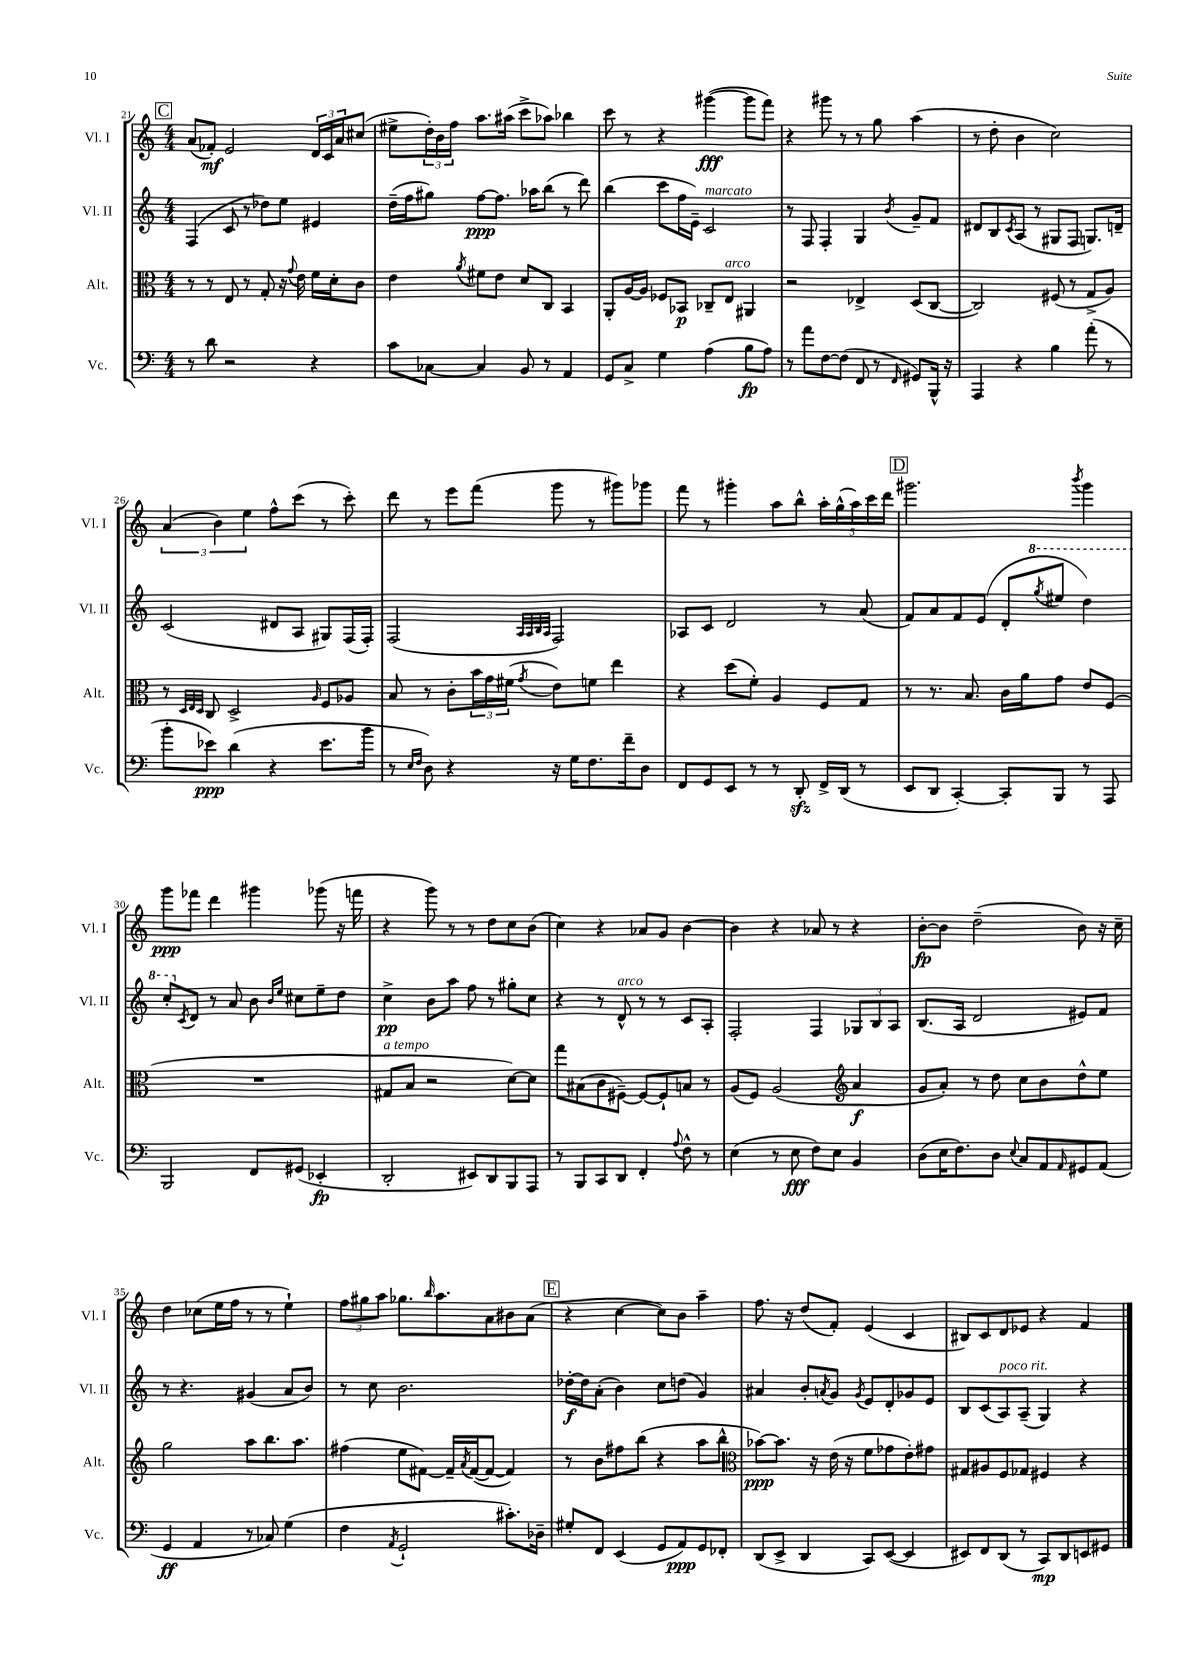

**kern	**kern	**kern	**kern
*staff4	*staff3	*staff2	*staff1
*clefF4	*clefC3	*clefG2	*clefG2
*k[]	*k[]	*k[]	*k[]
*M4/4	*M4/4	*M4/4	*M4/4
8r	8r	(4F	(8a
8d	8r	.	8f-')
2r	8E	8c	2e
.	8r	8r	.
.	8G'	8dd-)	.
.	16r	8ee	.
.	8qqg	.	.
.	16e	.	.
4r	16f	4e#	24d
.	.	.	24c
.	16d'	.	.
.	.	.	24a
.	8c	.	(8cc#
=	=	=	=
8c	4e	(16dd~	8ee#^
.	.	16ff	.
[8C-	.	8gg#)	24dd')
.	.	.	24b
.	.	.	24ff
.	8qa	.	.
4C-]	8f#	[8ff	8.aa
.	8e	8.ff]	.
.	.	.	(16aa#
8BB	8d	.	8ccc^
.	.	16aa-	.
8r	8C	(8bb	8aa-)
4AA	4BB	8r	4bb-
.	.	8ddd)	.
=	=	=	=
8GG	8AA'	(4bb	8ccc
8C^	[16A	.	8r
.	16A]	.	.
4G	8F-	8ccc	4r
.	8BB-	16ff	.
.	.	16e~)	.
(4A	8C-~	2c	([4ggg#
.	8E	.	.
8B	4AA#	.	8ggg#]
8A)	.	.	8fff)
=	=	=	=
8r	2r	8r	4r
8a	.	8F	.
[8F	.	4F'	8ggg#
(8F]	.	.	8r
8FF	4E-^	4G	8r
8r	.	.	8gg
16qqFF	.	8qb	.
8GG#)	(8D	8g~	(4aa
16BBB^^	[8C	8f	.
16r	.	.	.
=	=	=	=
4AAA	2C])	8d#	8r
.	.	8B	8dd'
.	.	8qc	.
4r	.	(8A	4b
.	.	8r	.
4B	(8F#	8G#	2cc)
.	8r	8F	.
(8a'	8G^	8.G)	.
8r	8A)	.	.
.	.	16d~	.
=	=	=	=
8b'	8r	(2c	(6a
.	32qqD	.	.
.	32qqE	.	.
.	32qqD	.	.
8e-)	8C	.	.
.	.	.	6b)
(4d	2D^	.	.
.	.	.	6ee
4r	.	8d#	8ff^^
.	.	8A	(8ccc
.	16qqA	.	.
8.e-	8F	8G#)	8r
.	8A-	(16F	8ccc')
16b	.	16F')	.
=	=	=	=
8r	8B	(2F	8ddd
16qqE	.	.	.
16qqF	.	.	.
8D)	8r	.	8r
4r	8c'	.	8eee
.	24b	.	(8fff
.	24g	.	.
.	(24f#	.	.
.	.	32qqA	.
.	.	32qqA	.
.	.	32qqB	.
.	8qg	32qqA	.
16r	8e)	2F)	8ggg
16G	.	.	.
8.F	8f	.	8r
.	4ee	.	8ggg#)
16f~	.	.	.
8D	.	.	8ggg-
=	=	=	=
8FF	4r	8A-	8fff
8GG	.	8c	8r
8EE	(8dd	2d	4ggg#'
8r	8f')	.	.
8r	4A	.	8aa
8DD'	.	.	8bb^^
16FF^	8F	8r	20aa'
.	.	.	(20gg^^
(16DD	.	.	.
.	.	.	20aa)
8r	8G	(8a	.
.	.	.	20ccc
.	.	.	20ddd
=	=	=	=
8EE	8r	8f)	2.ggg#
8DD	8.r	8a	.
[4CC')	.	8f	.
.	8.B	.	.
.	.	(8e	.
8CC']	16c	8d'	.
.	16a	.	.
.	.	8qggg	.
8BBB	8g	8eee#	.
.	.	.	8qbbb
8r	8e	4ddd)	4ggg#
8AAA	(8F	.	.
=	=	=	=
2BBB	1r	8ccc'	8ggg
.	.	8qc	.
.	.	8d	8fff-
.	.	8r	4ddd
.	.	8a	.
8FF	.	8b	4ggg#
.	.	16qqb	.
.	.	16qqee	.
(8GG#	.	8cc#	.
4EE-'	.	8ee~	(8ggg-
.	.	8dd	16r
.	.	.	16fff
=	=	=	=
2DD'	8G#	4cc^	4r
.	8B	.	.
.	2r	8b	8ggg)
.	.	8aa	8r
8EE#)	.	8ff	8r
8DD	.	8r	8dd
8BBB	[8d)	8gg#'	8cc
8AAA	8d]	8cc	(8b
=	=	=	=
8r	8gg	4r	4cc)
8BBB	(8B#	.	.
8CC	8c	8r	4r
8DD	[8F#~)	8d^^	.
4FF'	8F#_	8r	8a-
.	8F#`]	8r	8g
8qqA	.	.	.
8F^^	8B	8c	[4b
8r	8r	8A'	.
=	=	=	=
(4E	(8A	2F'	4b]
.	8F)	.	.
8r	(2A	.	4r
8E	.	.	.
8F)	.	4F	8a-
8E	.	.	8r
*	*clefG2	*	*
4BB	4a	12G-	4r
.	.	12B	.
.	.	12A	.
=	=	=	=
(8D	8g	(8.B	[8b'
16E	8a')	.	8b]
8.F)	.	16A	.
.	8r	2d	(2dd~
8D	8dd	.	.
8qqE	.	.	.
8C	8cc	.	.
8AA	8b	.	.
16qqAA	.	.	.
8GG#	8dd^^	8e#)	8b)
(8AA	8ee	8f	16r
.	.	.	16cc~
=	=	=	=
4GG	2gg	8r	4dd
.	.	4.r	.
4AA	.	.	(8cc-
.	.	.	16ee
.	.	.	16ff
8r	8aa	(4g#	8r
8C-)	8.bb	.	8r
(4G	.	8a	4ee`)
.	8.aa	.	.
.	.	8b)	.
=	=	=	=
4F	(4ff#	8r	12ff
.	.	.	12gg#
.	.	8cc	.
.	.	.	12aa
8qAA	.	.	.
2GG`	8ee	2.b	8.gg-
.	[8f#)	.	.
.	.	.	16qqbb
.	.	.	8.aa
.	16f#~]	.	.
.	8qa	.	.
.	([16f#	.	.
.	8f#_	.	8a
8.c#')	4f#])	.	8b#
.	.	.	(8a
16D-~	.	.	.
=	=	=	=
8G#'	8r	[16dd-'	4r
.	.	16dd-]	.
8FF	8b	(8a'	.
(4EE	8ff#	4b)	[4cc
.	(8bb	.	.
8GG	4r	8cc	8cc])
8AA)	.	(8dd	8b
8GG	8aa	4g)	4aa~
8FF-'	8bb^^	.	.
=	=	=	=
*	*clefC3	*	*
(8DD	[8b-)	4a#	8.ff
8EE^	8.b-]	.	.
.	.	.	16r
4DD	.	8b'	(8dd
.	16r	.	.
.	.	8qa	.
.	(16e	8g	8f')
.	16r	.	.
.	.	8qg	.
8CC)	8f	8e	(4e
([8EE	8g-	8d'	.
4EE]	8e')	8g-	4c
.	8g#	8e	.
=	=	=	=
8EE#)	8G#	8B	8B#)
8FF	8A#	(8c	8c
(8DD	8F	8A)	8d
8r	8G-	(8A~	8e-
8CC)	4F#	4G)	4r
8DD	.	.	.
8EE	4r	4r	4f
8GG#	.	.	.
==	==	==	==
*-	*-	*-	*-
